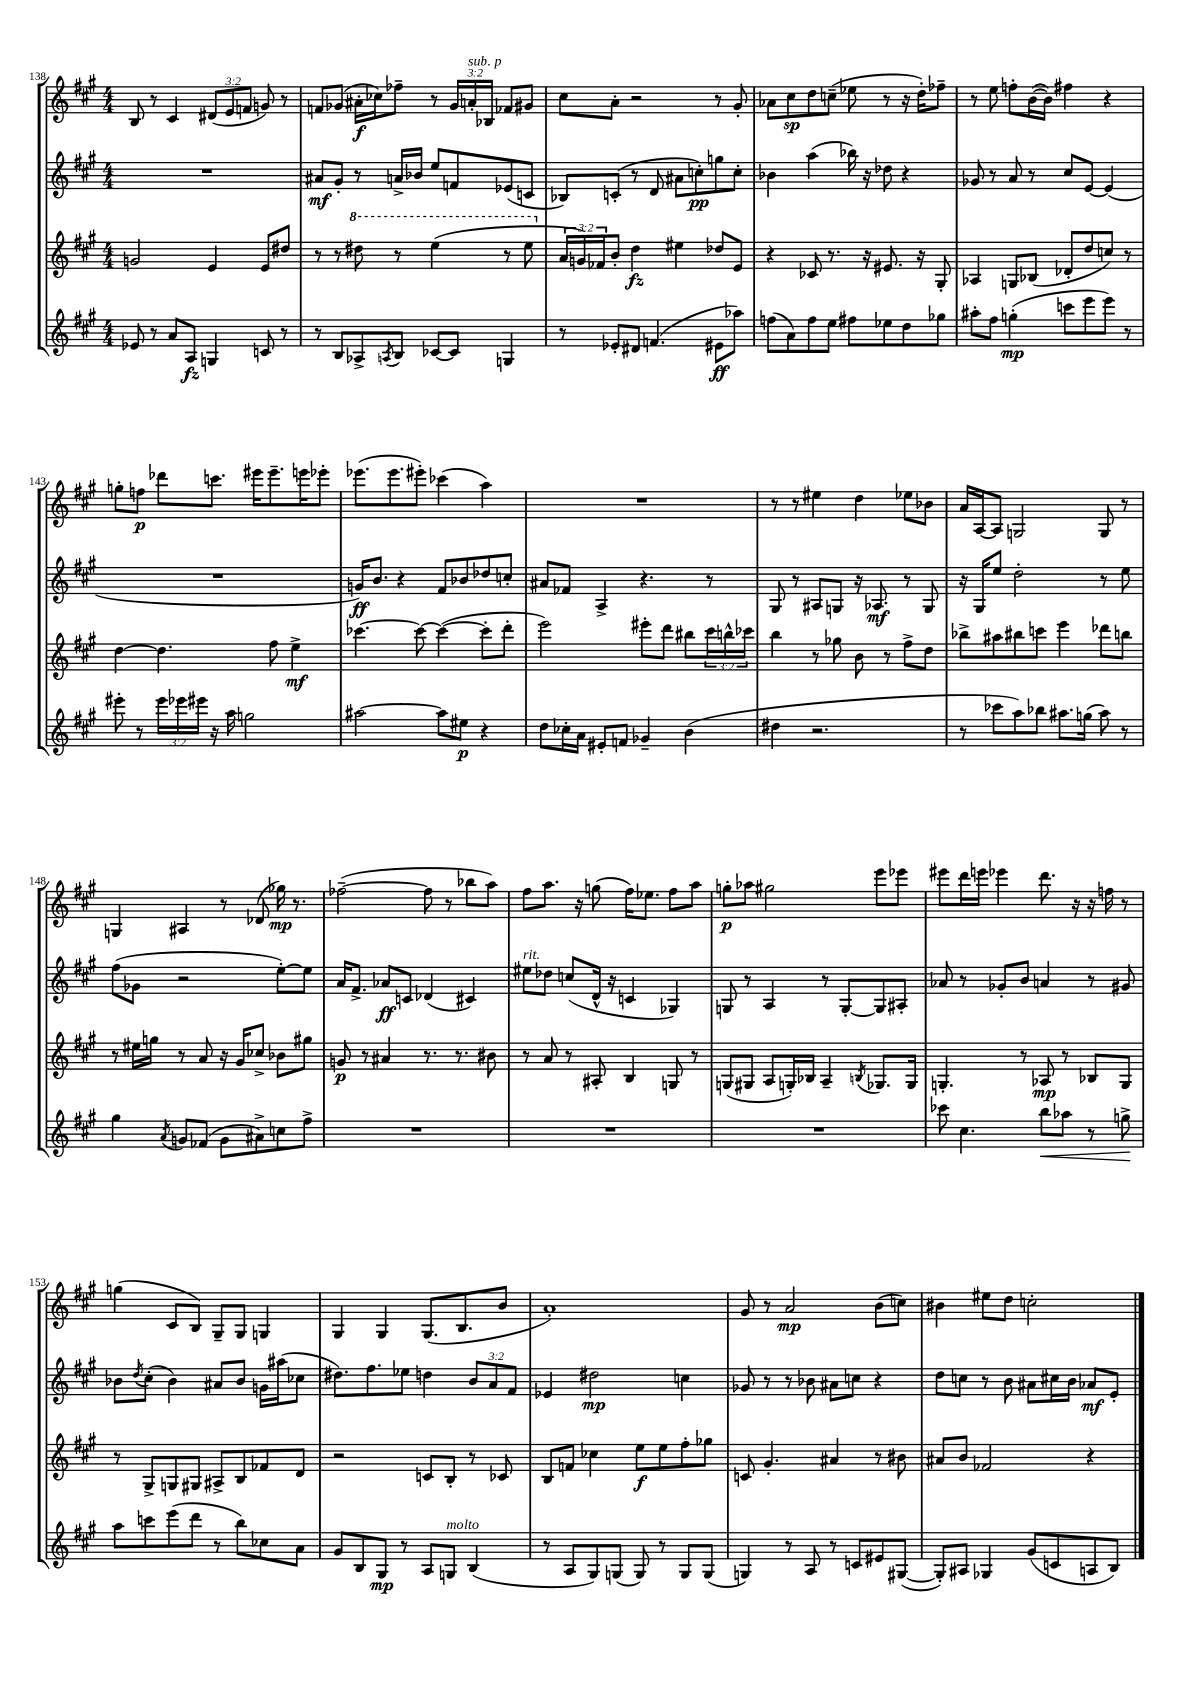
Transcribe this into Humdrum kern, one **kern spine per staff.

**kern	**kern	**kern	**kern
*staff4	*staff3	*staff2	*staff1
*clefG2	*clefG2	*clefG2	*clefG2
*k[f#c#g#]	*k[f#c#g#]	*k[f#c#g#]	*k[f#c#g#]
*M4/4	*M4/4	*M4/4	*M4/4
8e-	2g	1r	8B
8r	.	.	8r
8a	.	.	4c#
8A	.	.	.
4G	4e	.	(12d#
.	.	.	12e
.	.	.	12f
8c	8e	.	8g)
8r	8dd#	.	8r
=	=	=	=
8r	8r	8a#	8f
8B	8r	8g#'	(8g-
8A-^	8ddd#	8r	16a#'
.	.	.	16cc-)
8qA	.	.	.
8B	8r	16a^	8ff-~
.	.	16b-	.
[8c-	(4eee	8ee	8r
8c-]	.	8f	24g-
.	.	.	24a'
.	.	.	24B-
4G	8r	(8e-	8f-
.	8eee	8c	8g#
=	=	=	=
8r	24a	8B-)	8cc#
.	24g)	.	.
.	24f-	.	.
8e-'	8b'	(8c'	8a'
8d#	4dd	8r	2r
(4.f	.	8d	.
.	4ee#	8a#	.
.	.	8cc')	.
8e#	8dd-	8gg	8r
8aa-)	8e	8cc'	8g#'
=	=	=	=
(8ff	4r	4b-	8a-
8a)	.	.	8cc#
8ff	8c-	(4aa	8dd
8ee	8.r	.	(8cc~
8ff#	.	16bb-)	8ee-
.	16r	16r	.
8ee-	8.e#	8dd-	8r
8dd	.	4r	16r
.	16r	.	16dd')
8gg-	8G#'	.	8ff-~
=	=	=	=
8aa#'	4A-	8g-	8r
8ff#	.	8r	8ee
(4gg'	8G	8a	8ff'
.	(8B-	8r	([16b
.	.	.	16b])
8ccc	8d-'	8cc#	4ff#
8eee	8dd	[8e	.
8eee)	8cc)	(4e]	4r
8r	8r	.	.
=	=	=	=
8eee#'	[4dd	1r	8gg'
8r	.	.	8ff
24eee#	4.dd]	.	8ddd-
24eee-	.	.	.
24eee#	.	.	.
16r	.	.	8.ccc
16aa	.	.	.
2gg	.	.	.
.	.	.	16eee#
.	8ff#	.	8.eee#~
.	4ee^	.	.
.	.	.	16eee
.	.	.	8eee-'
=	=	=	=
[2aa#	[4.ccc-	16g)	(8.eee-
.	.	8.b	.
.	.	.	8.eee-
.	.	4r	.
.	8ccc-_	.	8eee#')
8aa#]	(4ccc-_	8f#	(4ccc-
8ee#	.	8b-	.
4r	8ccc-']	8dd-	4aa)
.	8ddd'	8cc'	.
=	=	=	=
8dd	2eee)	8a#	1r
16cc-'	.	8f-	.
16a	.	.	.
8e#'	.	4A^	.
8f	.	.	.
4g-~	8eee#'	4.r	.
.	8ddd	.	.
(4b	8bb#	.	.
.	24ccc#	8r	.
.	24bb^^	.	.
.	24ccc-	.	.
=	=	=	=
4dd#	4bb	8G#	8r
.	.	8r	8r
2.r	8r	8A#	4ee#
.	8gg-	8G	.
.	8b	16r	4dd
.	.	8.A-	.
.	8r	.	.
.	8ff#^	8r	8ee-
.	8dd	8G	8b-
=	=	=	=
8r	8bb-^	16r	16a
.	.	16G#	[16A
8ccc-	8aa#	8ee	8A]
8aa)	8bb#	2dd'	2G
8bb-	8ccc	.	.
8.aa#	4eee	.	.
(16gg	.	.	.
8aa#)	8ddd-	8r	8G
8r	8bb	8ee	8r
=	=	=	=
4gg#	8r	(8ff#	4G
.	16ee#	8g-	.
.	16gg	.	.
8qa	.	.	.
8g	8r	2r	4A#
(8f-	8a	.	.
8g	16r	.	8r
.	16g#	.	.
8a#^)	8cc-^	.	(8d-
8cc	8b-	[8ee')	16gg-)
.	.	.	8.r
8ff#^	8gg#	8ee]	.
=	=	=	=
1r	8g	16a	([2ff-~
.	.	8.f#^	.
.	8r	.	.
.	4a#	8a-	.
.	.	8c	.
.	8.r	(4d-	8ff-]
.	.	.	8r
.	8.r	.	.
.	.	4c#)	8bb-
.	8b#	.	8aa)
=	=	=	=
1r	8r	8ee#	8ff#
.	8a	8dd-	8.aa
.	8r	(8cc	.
.	.	.	16r
.	8A#'	16d^^	(8gg
.	.	16r	.
.	4B	4c	16ff#)
.	.	.	8.ee-
.	8G	4G-)	8ff#
.	8r	.	8aa
=	=	=	=
1r	(8G	8G	8gg'
.	8G#	8r	8aa-
.	8A	4A	2gg#
.	16G')	.	.
.	16B-	.	.
.	4A~	8r	.
.	.	[8G'	.
.	8qB	.	.
.	8.G-	8G]	8eee
.	.	8A#'	8eee-
.	16G-	.	.
=	=	=	=
8ccc-	4.G'	8a-	8eee#
4.cc#	.	8r	16ddd
.	.	.	16eee
.	.	8g-'	4eee-
.	8r	8b	.
8bb	8A-	4a	8.ddd
8aa-	8r	.	.
.	.	.	16r
8r	8B-	8r	16r
.	.	.	16ff
8gg^	8G	8g#	8r
=	=	=	=
8aa	8r	8b-	(4gg
.	.	8qdd	.
8ccc	8G#^	(8cc#'	.
(8eee	8G	4b-)	8c#
8ddd	8G#	.	8B)
8r	8A#^	8a#	8G#~
8bb)	8B	8b-	8G#
8cc-	8f-	16g	4G
.	.	(16aa#	.
8a	8d	8cc-	.
=	=	=	=
8g#	2r	8.dd#)	4G#
8B	.	.	.
.	.	8.ff#	.
8G#	.	.	4G#
8r	.	8ee-	.
8A	8c	4dd	(8.G#
8G	8B'	.	.
.	.	.	8.B
(4B	8r	12b	.
.	.	12a	.
.	8c-	.	8b
.	.	12f#	.
=	=	=	=
8r	8B	4e-	1a')
8A	8f	.	.
8G#)	4cc-	2dd#	.
(8G	.	.	.
8G)	8ee	.	.
8r	8ee	.	.
8G	8ff#'	4cc	.
(8G	8gg-	.	.
=	=	=	=
4G)	8c	8g-	8g#
.	4.g#'	8r	8r
8r	.	8r	2a
8A	.	8b-	.
8r	4a#	8a#	.
8c	.	8cc	.
8e#	8r	4r	(8b
([8G#	8b#	.	8cc)
=	=	=	=
8G#'])	8a#	8dd	4b#
8A#	8b	8cc	.
4G-	2f-	8r	8ee#
.	.	8b	8dd
(8g#	.	8a#	2cc'
8c	.	16cc#	.
.	.	16b	.
8A	4r	8a-	.
8B)	.	8e'	.
==	==	==	==
*-	*-	*-	*-
